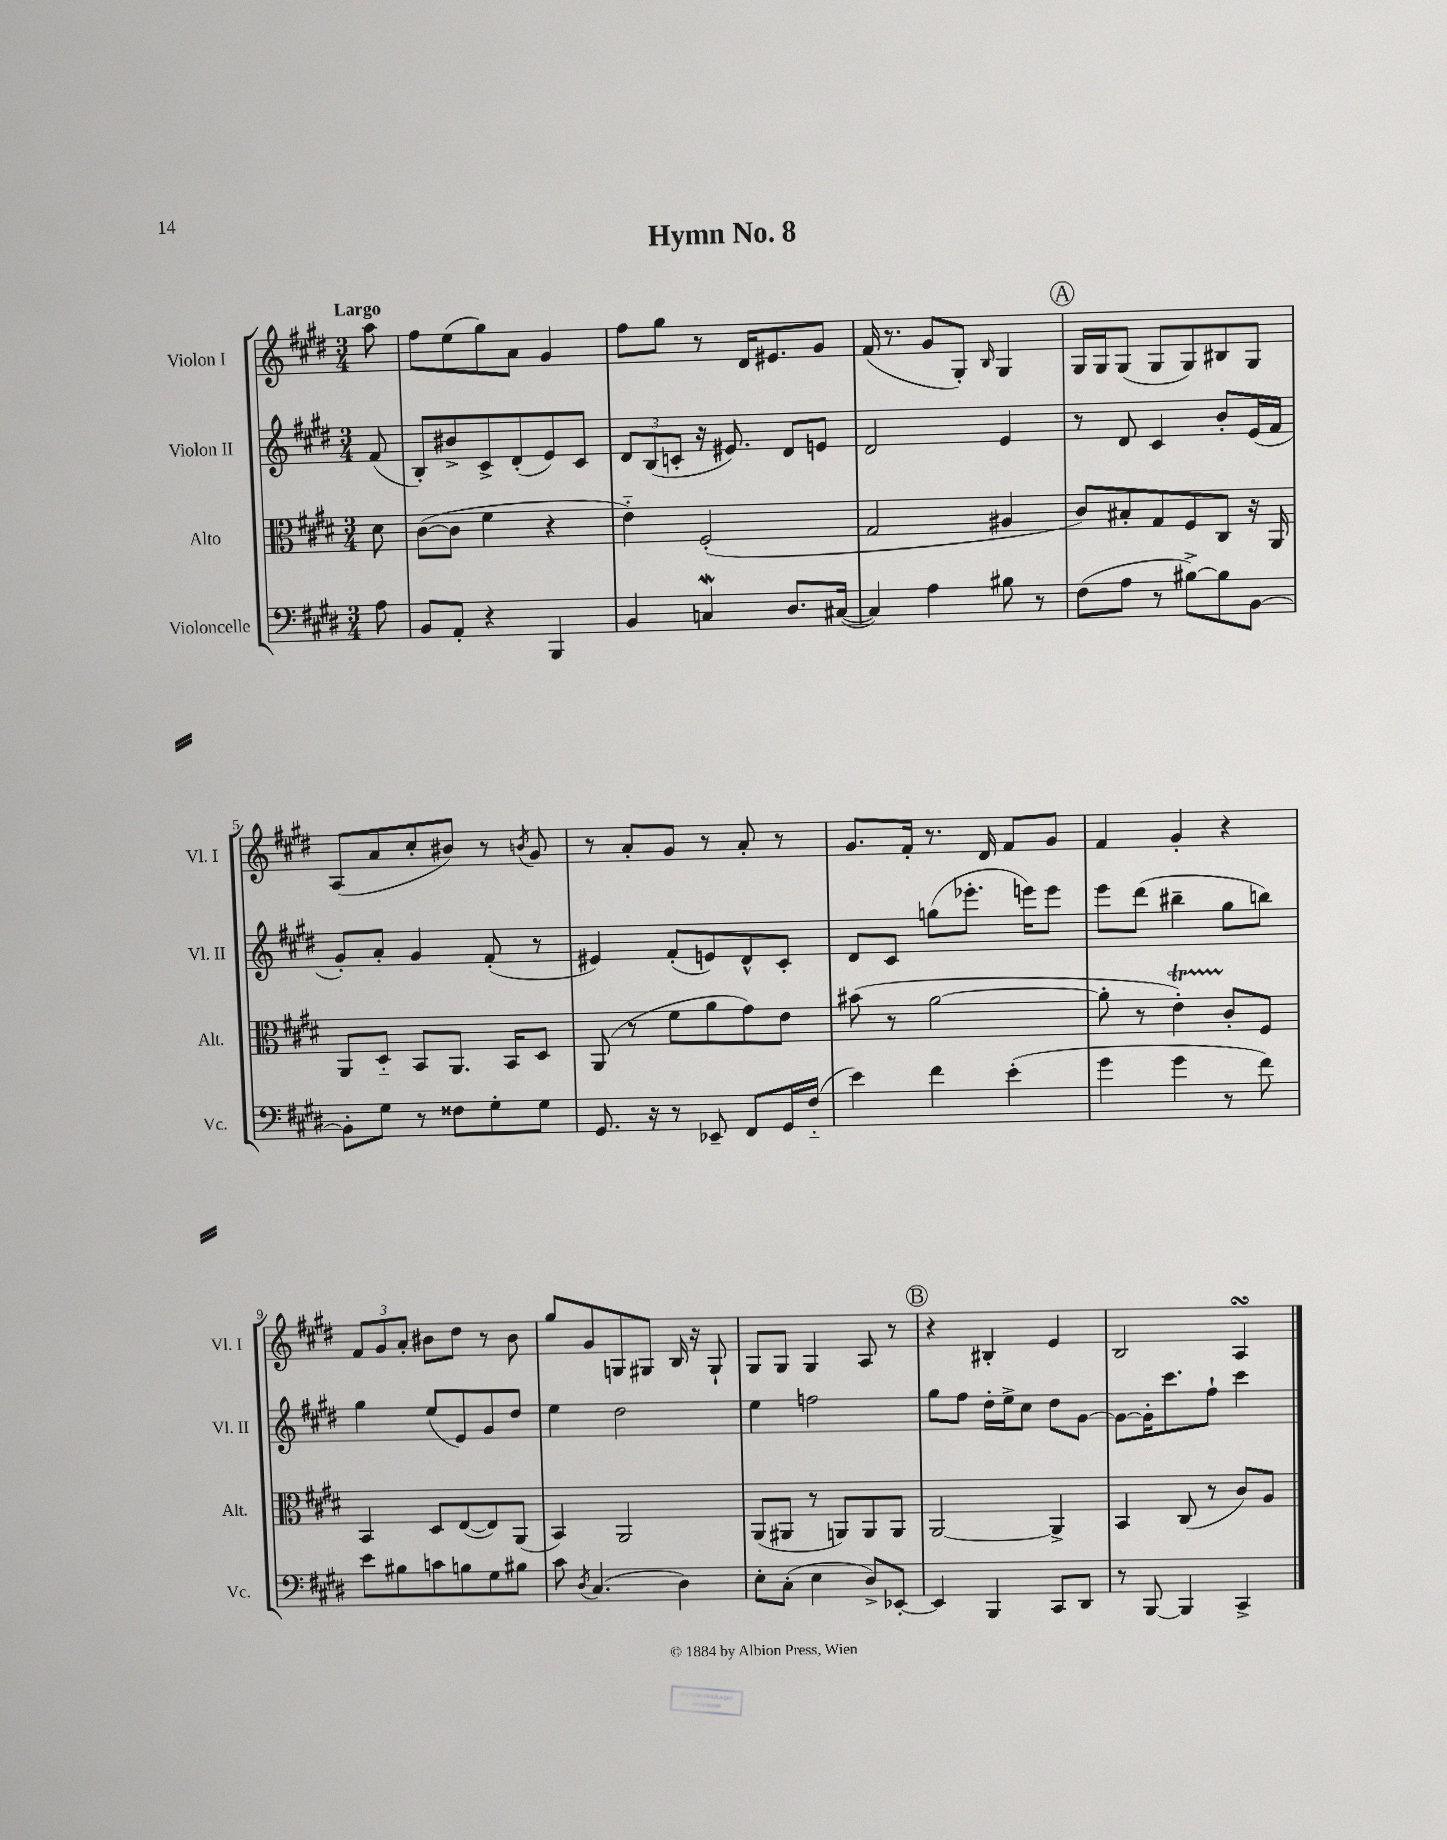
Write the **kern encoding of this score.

**kern	**kern	**kern	**kern
*staff4	*staff3	*staff2	*staff1
*clefF4	*clefC3	*clefG2	*clefG2
*k[f#c#g#d#]	*k[f#c#g#d#]	*k[f#c#g#d#]	*k[f#c#g#d#]
*M3/4	*M3/4	*M3/4	*M3/4
8A\	8d#\	(8f#/	8aa\
=	=	=	=
8BB/L	([8c#\L	8B'/L)	8ff#\L
8AA'/J	8c#\]J	8b#^/	(8ee\
4r	4f#\	8c#^/	8gg#\)
.	.	(8d#'/	8a\J
4BBB/	4r	8e/)	4g#/
.	.	8c#/J	.
=	=	=	=
4BB/	4e'~\)	12d#/L	8ff#\L
.	.	(12B/	.
.	.	.	8gg#\J
.	.	12c'/J	.
4C/	(2F#'/	16r	8r
.	.	8.e#/)	.
.	.	.	16d#/LK
.	.	.	8.e#/
8.D#/L	.	8d#/L	.
.	.	8e/J	8g#/J
([16C#/Jk	.	.	.
=	=	=	=
4C#/])	2G#/	2d#/	(16f#/
.	.	.	8.r
4A\	.	.	8g#/L
.	.	.	8G#'/J)
.	.	.	16qqB/
8B#\	4A#/	4e/	4G#/
8r	.	.	.
=	=	=	=
(8F#\L	8c#/L)	8r	16G#/LL
.	.	.	16G#/J
8A\J	8B#'/	8d#/	(8G#/J
8r	8G#/	4c#/	8G#/L
[8B#^\L)	8F#/	.	8G#/)
8B#\]	8C#/J	8b'/L	8B#/
[8BB\J	16r	(16e/L	8G#/J
.	16AA/	16f#/JJ	.
=	=	=	=
8BB'\]L	8AA/L	8g#'/L)	(8A/L
8G#\J	8D#'~/J	8a'/J	8a/
8r	8BB/L	4g#/	8cc#'/
8F##\L	8.AA/J	.	8b#/J)
8G#'\	.	(8f#'/	8r
.	16BB/LK	.	.
.	.	.	8qb/
8G#\J	8D#/J	8r	8g#/
=	=	=	=
8.GG#/	(8AA/	4e#/)	8r
.	8r	.	8a'/L
16r	.	.	.
8r	8f#\L	(8f#'/L	8g#/J
8EE-~/	8a\	8e/)	8r
8FF#/L	8g#\)	8d#^^/	8a'/
16GG#/L	8e\J	8c#'/J	8r
(16F#'~/JJ	.	.	.
=	=	=	=
4e\)	(8b#\	8d#/L	8.g#/L
.	8r	8c#/J	.
.	.	.	16f#'/Jk
4f#\	[2a\	(8gg\L	8.r
.	.	8.eee-'\J	.
.	.	.	16d#/
(4e'\	.	.	8f#/L
.	.	16eee\LK)	.
.	.	8eee\J	8g#/J
=	=	=	=
4g#\	8a'\]	8eee\L	4f#/
.	8r	(8ddd#\J	.
4g#\	4e'\)	4bb#~\	4g#'/
8r	8c#'/L	8gg#\L	4r
8f#\)	8F#/J	8bb\J)	.
=	=	=	=
8e\L	4BB/	4gg#\	12f#/L
.	.	.	12g#/
8B#\	.	.	.
.	.	.	12a'/J
8c\	8D#/L	(8ee/L	8b#\L
8B\	([8E/	8e/)	8dd#\J
8G#\	8E/])	8g#/	8r
8B#\J	(8AA/J	8dd#/J	8b#\
=	=	=	=
8c#\	4BB/)	4ee\	8gg#/L
8qD#/	.	.	.
(4.C#/	.	.	8g#/
.	2AA/	2dd#\	8G/
.	.	.	8G#/J
4D#\)	.	.	16B/
.	.	.	16r
.	.	.	8G#`/
=	=	=	=
8E'\L	(8AA/L	4ee\	8G#/L
(8C#'\J	8AA#/J	.	8G#/J
4E\	8r	2ff\	4G#/
.	8AA/L)	.	.
8D#^/L)	8AA/	.	8A/
[8EE-'/J	8AA/J	.	8r
=	=	=	=
4EE-/]	[2AA/	8gg#\L	4r
.	.	8ff#\J	.
4BBB/	.	16dd#'\LL	4B#'/
.	.	16ee^\J	.
.	.	8cc#\J	.
8CC#/L	4AA^/]	8dd#\L	4e/
8DD#/J	.	[8g#\J	.
=	=	=	=
8r	4BB/	8g#\_L	2B/
[8BBB/	.	16g#'\]K	.
.	.	8.ccc#\	.
4BBB/]	(8C#/	.	.
.	8r	8ff#`\J	.
4CC#^/	8c#/L)	4ccc#\	4A/
.	8A/J	.	.
==	==	==	==
*-	*-	*-	*-
